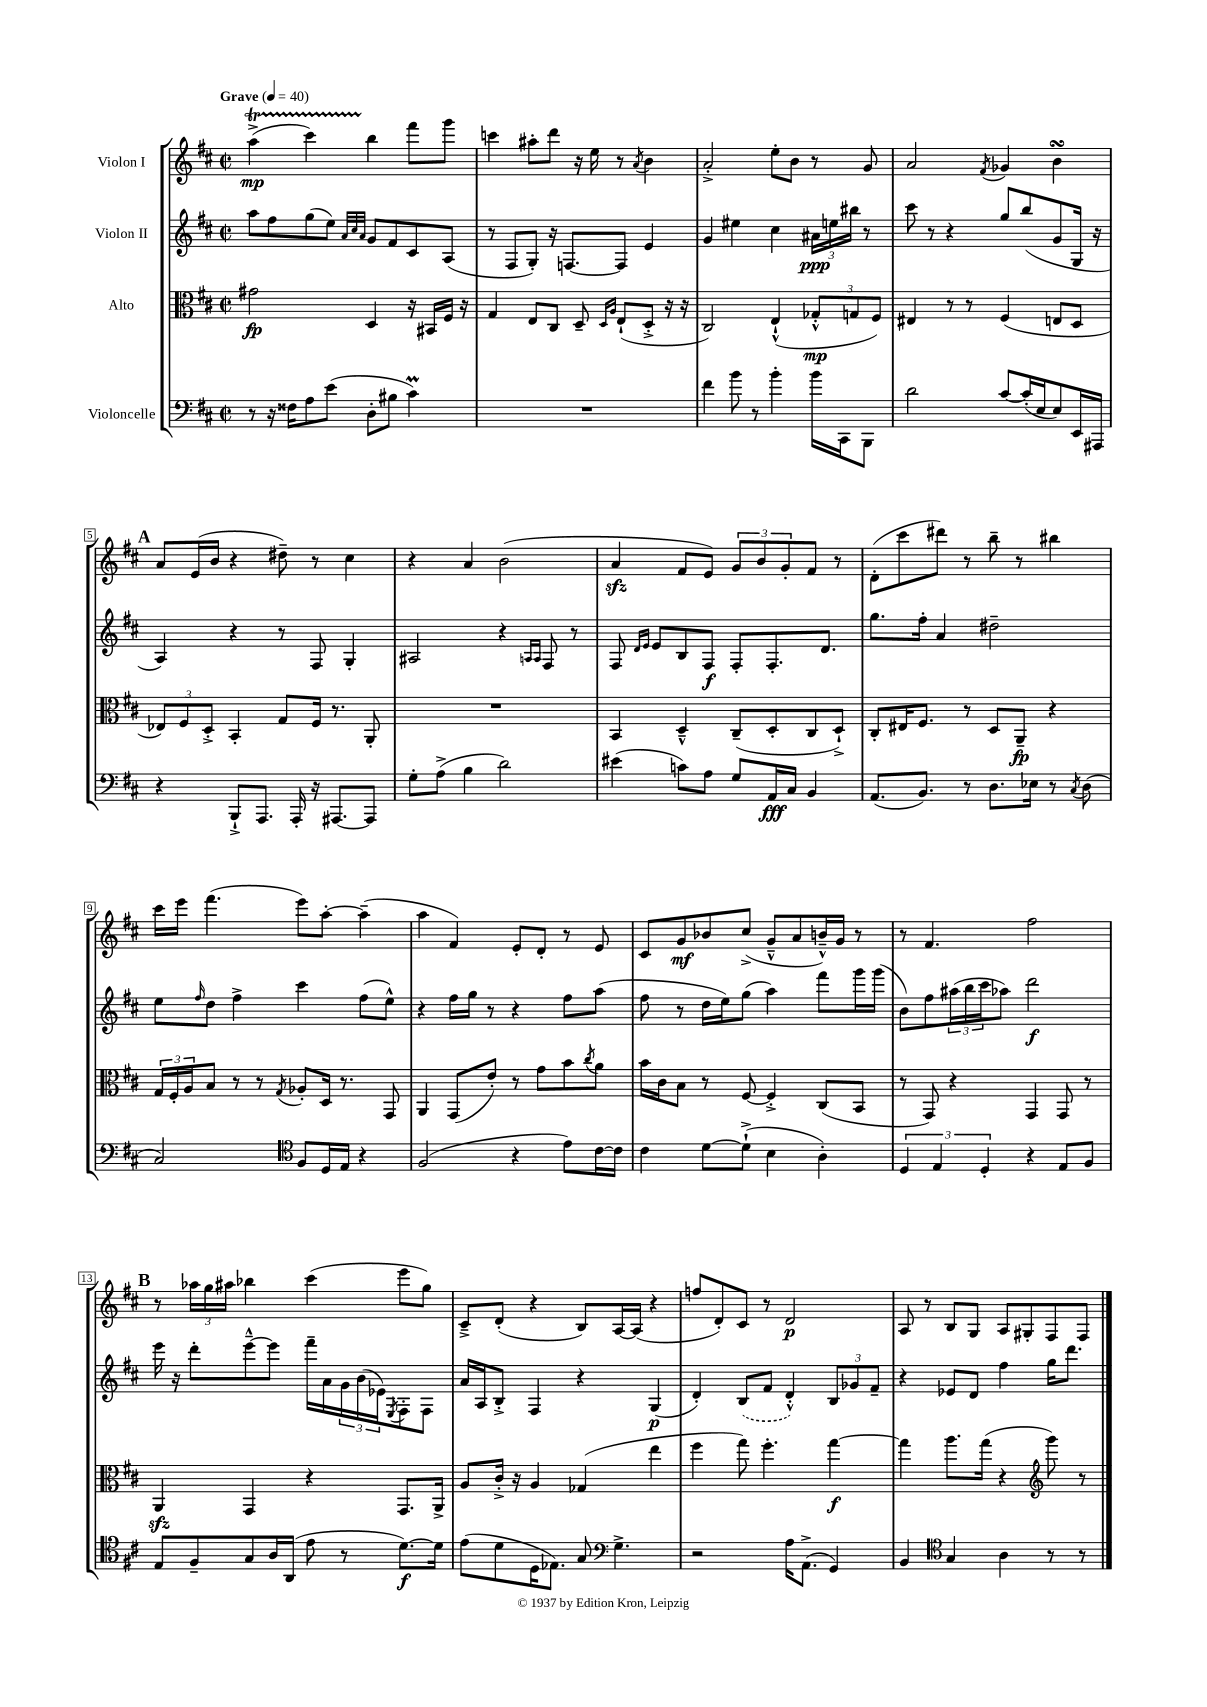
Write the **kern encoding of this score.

**kern	**kern	**kern	**kern
*staff4	*staff3	*staff2	*staff1
*clefF4	*clefC3	*clefG2	*clefG2
*k[f#c#]	*k[f#c#]	*k[f#c#]	*k[f#c#]
*M2/2	*M2/2	*M2/2	*M2/2
*met(c|)	*met(c|)	*met(c|)	*met(c|)
*MM40	*MM40	*MM40	*MM40
8r	2g#	8aa	(4aa^
16r	.	8ff#	.
16F##	.	.	.
8A	.	(8gg	4ccc#)
(8e	.	8ee)	.
.	.	32qqa	.
.	.	32qqcc#	.
.	.	32qqa	.
8D'	4D	8g	4bb
8B#	.	8f#	.
4c#)	16r	8c#	8fff#
.	16BB#	.	.
.	16F#	(8A	8ggg
.	16r	.	.
=	=	=	=
1r	4G	8r	4ccc
.	.	8F#	.
.	8E	8G')	8aa#'
.	8C#	16r	8ddd
.	.	[8.F	.
.	8D~	.	16r
.	.	.	16ee
.	16qqD	.	.
.	16qqA	.	.
.	(8E`	8F]	8r
.	.	.	8qa
.	8D'^	4e	4b
.	16r	.	.
.	16r	.	.
=	=	=	=
4f#	2C#)	4g	2a'^
8b	.	4ee#	.
8r	.	.	.
4b'	(4E`^^	4cc#	8ee'
.	.	.	8b
16b	12G-'^^	24a#	8r
.	.	24ee	.
16CC#	.	.	.
.	12G	24bb#	.
8BBB	.	8r	8g
.	12F#)	.	.
=	=	=	=
2d	4E#	8ccc#	2a
.	.	8r	.
.	8r	4r	.
.	8r	.	.
.	.	.	8qf#
[8c#	(4F#	8gg	4g-
(16c#']	.	(8bb	.
16E	.	.	.
8E)	8E	8g	4b
16EE	8D	16G	.
16AAA#	.	16r	.
=	=	=	=
4r	12E-)	4A)	8a
.	12F#	.	.
.	.	.	(16e
.	12D'^	.	.
.	.	.	16b
8BBB`^	4BB'	4r	4r
8.AAA	.	.	.
.	8G	8r	8dd#~)
16AAA'	.	.	.
16r	16F#	8F#	8r
[8.AAA#	8.r	.	.
.	.	4G'	4cc#
8AAA#]	8AA'	.	.
=	=	=	=
8G'	1r	2A#	4r
(8A^	.	.	.
4B	.	.	4a
2d)	.	4r	(2b
.	.	16qqA	.
.	.	16qqA	.
.	.	8F#	.
.	.	8r	.
=	=	=	=
(4e#	4BB	8F#	4a
.	.	16qqd	.
.	.	16qqe	.
.	.	8e	.
8c)	4D~^^	8B	8f#
8A	.	8F#	8e)
8G	(8C#~	8F#'	12g
.	.	.	12b
16AA	8D'	8.F#'	.
.	.	.	12g'
16C#	.	.	.
4BB	8C#	.	8f#
.	.	8.d	.
.	8D`^)	.	8r
=	=	=	=
(8.AA	8C#'	8.gg	(8d'
.	16E#	.	8ccc#
8.BB)	8.F#	16ff#'	.
.	.	4a	8ddd#)
8r	8r	.	8r
8.D	8D	2dd#~	8bb~
.	8AA~	.	8r
16E-	.	.	.
8r	4r	.	4bb#
8qC#	.	.	.
(8D	.	.	.
=	=	=	=
2C#)	24G	8ee	16ccc#
.	24F#'	.	.
.	.	.	16eee
.	24A	.	.
.	.	16qqff#	.
.	8B	8dd	(4.fff#
.	8r	4ff#^	.
.	8r	.	.
*clefC4	*	*	*
.	8qG	.	.
8F#	8A-'	4ccc#	8eee)
16D	16D	.	[8aa'
16E	8.r	.	.
4r	.	(8ff#	(4aa~]
.	8GG	8ee^^)	.
=	=	=	=
(2F#	4AA	4r	4aa
.	(8GG	16ff#	4f#)
.	.	16gg	.
.	8e')	8r	.
4r	8r	4r	8e'
.	8g	.	8d'
8e)	8b	8ff#	8r
.	8qcc#	.	.
[16c#	8a	(8aa	8e
16c#]	.	.	.
=	=	=	=
4c#	16b	8ff#	8c#
.	16c#	.	.
.	8B	8r	8g
[8d	8r	16dd	8b-
.	.	16ee)	.
(8d`^]	[8F#	(8gg	(8cc#^
4B	4F#'^]	4aa)	8g~^^
.	.	.	8a
4A')	(8C#	8fff#	16b~^^)
.	.	.	16g
.	8BB	16ggg	8r
.	.	(16ggg	.
=	=	=	=
6D	8r	8b)	8r
.	8GG)	8ff#	4.f#
6E	.	.	.
.	4r	(24aa#	.
.	.	24bb	.
6D'	.	24ccc#	.
.	.	8aa-)	.
4r	4GG	2ddd	2ff#
8E	8GG	.	.
8F#	8r	.	.
=	=	=	=
8E	4AA	16eee	8r
.	.	16r	.
8F#~	.	8ddd'	24aa-
.	.	.	24gg
.	.	.	24aa#
8G	4GG	[8eee~^^	4bb-
16A	.	8eee]	.
(16AA	.	.	.
8e	4r	16fff#~	(4ccc#
.	.	16a	.
8r	.	24g	.
.	.	(24b	.
.	.	24e-)	.
.	.	8qE	.
[8.d)	8.GG	8F#'	8eee
.	.	8F#	8gg)
16d]	16AA^	.	.
=	=	=	=
(8e	8A	16a	8c#~^
.	.	16A	.
8d	16c#'^	8B'^	(8d'
.	16r	.	.
16D	4A	4F#	4r
8.E-)	.	.	.
8G	(4G-	4r	8B)
*clefF4	*	*	*
4.G^	.	.	[16A
.	.	.	(16A]
.	4ee	(4G	4r
=	=	=	=
2r	4ff#	4d')	8ff
.	.	.	8d')
.	8gg)	(8B	8c#
.	4.ff#'	8f#	8r
16A	.	4d'^^)	2d
(8.AA^	.	.	.
4GG)	[4gg	12B	.
.	.	12g-	.
.	.	12f#~	.
=	=	=	=
4BB	4gg]	4r	8A
.	.	.	8r
*clefC4	*	*	*
4G	8.aa	8e-	8B
.	.	8d	8G
.	(16gg	.	.
4A	4r	4ff#	8A
.	.	.	8G#'
*	*clefG2	*	*
8r	8ggg)	16gg	8F#
.	.	8.ddd	.
8r	8r	.	8F#
==	==	==	==
*-	*-	*-	*-
